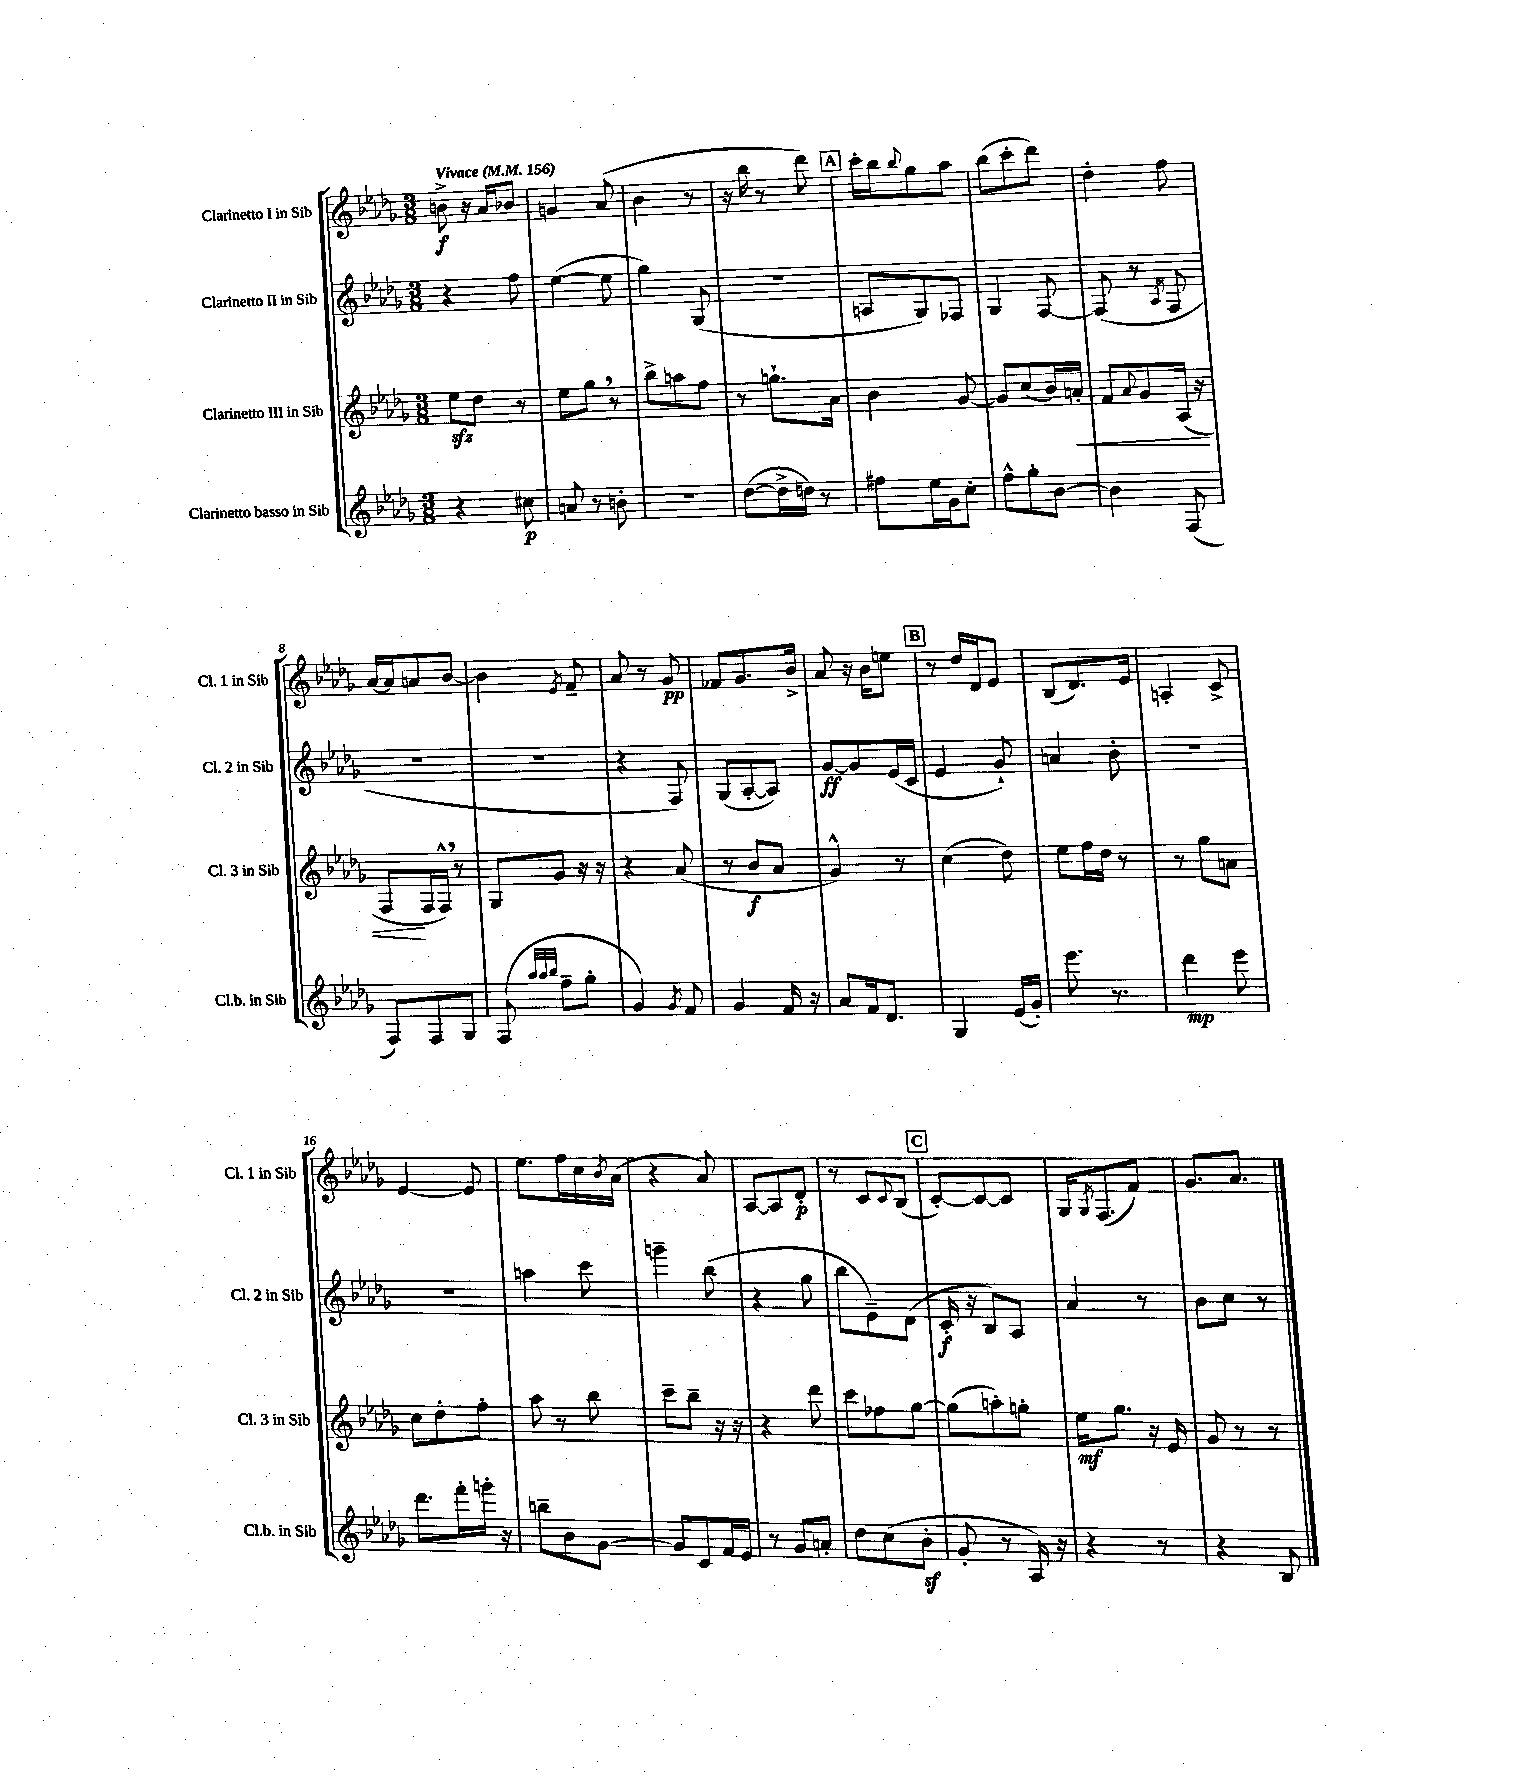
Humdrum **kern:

**kern	**kern	**kern	**kern
*staff4	*staff3	*staff2	*staff1
*clefG2	*clefG2	*clefG2	*clefG2
*k[b-e-a-d-g-]	*k[b-e-a-d-g-]	*k[b-e-a-d-g-]	*k[b-e-a-d-g-]
*M3/8	*M3/8	*M3/8	*M3/8
*MM156	*MM156	*MM156	*MM156
4r	8ee-	4r	8b^
.	8dd-	.	16r
.	.	.	16a-
8cc#	8r	8ff	8b-
=	=	=	=
8a	8ee-	([4ee-	4g
8r	8gg-	.	.
8b'	8r	8ee-]	(8a-
=	=	=	=
4.r	8bb-^	4gg-)	4b-
.	8aa	.	.
.	8ff	(8G-	8r
=	=	=	=
([8dd-	8r	4.r	16r
.	.	.	16bb-
16dd-^]	8.gg`	.	8r
16dd)	.	.	.
8r	.	.	8ddd-)
.	16a-	.	.
=	=	=	=
8ff#	4b-	8A	16ccc'
.	.	.	16bb-
.	.	.	8qqbb-
16ee-	.	8G-)	8gg-
16g-	.	.	.
8cc'	[8g-	8F-	8aa-
=	=	=	=
8ff^^	8g-]	4G-	(8bb-
8gg-'	(8cc	.	8ccc'
[8b-	16b-)	[8F	8ddd-)
.	16a'	.	.
=	=	=	=
4b-]	8f	(8F]	4dd-'
.	8qqa-	.	.
.	8g-	8r	.
.	.	8qA-	.
(8F	(16A-	8F	8ff
.	16r	.	.
=	=	=	=
8F)	8F	4.r	[16a-
.	.	.	16a-]
8F	16F	.	8a
.	16F^^)	.	.
8G-	8r	.	[8b-
=	=	=	=
(8F	8G-	4.r	4b-]
32qqaa-	.	.	.
32qqaa-	.	.	.
32qqbb-	.	.	.
8ff~	8g-	.	.
.	.	.	8qe-
8gg-'	16r	.	8f~
.	16r	.	.
=	=	=	=
4g-)	4r	4r	8a-
.	.	.	8r
8qg-	.	.	.
8f	(8a-	8F)	8g-
=	=	=	=
4g-	8r	(8G-	8f-
.	8b-	[8A-'	8.g-
16f	8a-	8A-])	.
16r	.	.	16b-^
=	=	=	=
8a-	4g-^^)	[8g-	8a-
16f	.	8g-]	16r
8.d-	.	.	16b-
.	8r	(16e-	8ee
.	.	16c	.
=	=	=	=
4G-	(4cc	4e-	8r
.	.	.	16dd-
.	.	.	16d-
(16e-	8dd-)	8g-`)	8e-
16g-')	.	.	.
=	=	=	=
8.eee-	8ee-	4a	(8B-
.	16ff	.	8.d-)
8.r	16dd-	.	.
.	8r	8b-'	.
.	.	.	16e-
=	=	=	=
4ddd-	8r	4.r	4A'
.	8gg-	.	.
8eee-	8a	.	8c^
=	=	=	=
8.ddd-	8cc	4.r	[4e-
.	8dd-'	.	.
16fff'	.	.	.
16ggg'	8ff'	.	8e-]
16r	.	.	.
=	=	=	=
8bb~	8aa-	4aa	8.ee-
8b-	8r	.	.
.	.	.	16ff
[8g-	8bb-	8ccc	16cc
.	.	.	8qb-
.	.	.	(16a-
=	=	=	=
8g-]	8ccc~	4ggg~	4r
8c	8bb-~	.	.
16f	16r	(8bb-	8a-)
16e-	16r	.	.
=	=	=	=
8r	4r	4r	[8A-
8g-	.	.	8A-]
8a'	8ddd-	8gg-	8d-'
=	=	=	=
8dd-	8ccc	8bb-	8r
(8cc	8ff-	8e-~)	8c
.	.	.	8qqc
8b-'	[8gg-	(8d-	(8B-
=	=	=	=
8g-'	(8gg-]	16c'	[8c')
.	.	16r	.
8r	8aa')	8B-)	8c_
16A-)	8gg'	8A-	8c]
16r	.	.	.
=	=	=	=
4r	16ee-	4a-	16G-
.	.	.	8qG-
.	8.gg-	.	(8.F
8r	16r	8r	8f)
.	16e-	.	.
=	=	=	=
4r	8g-	8b-	8.g-
.	8r	8cc	.
.	.	.	8.a-
8B-	8r	8r	.
==	==	==	==
*-	*-	*-	*-
